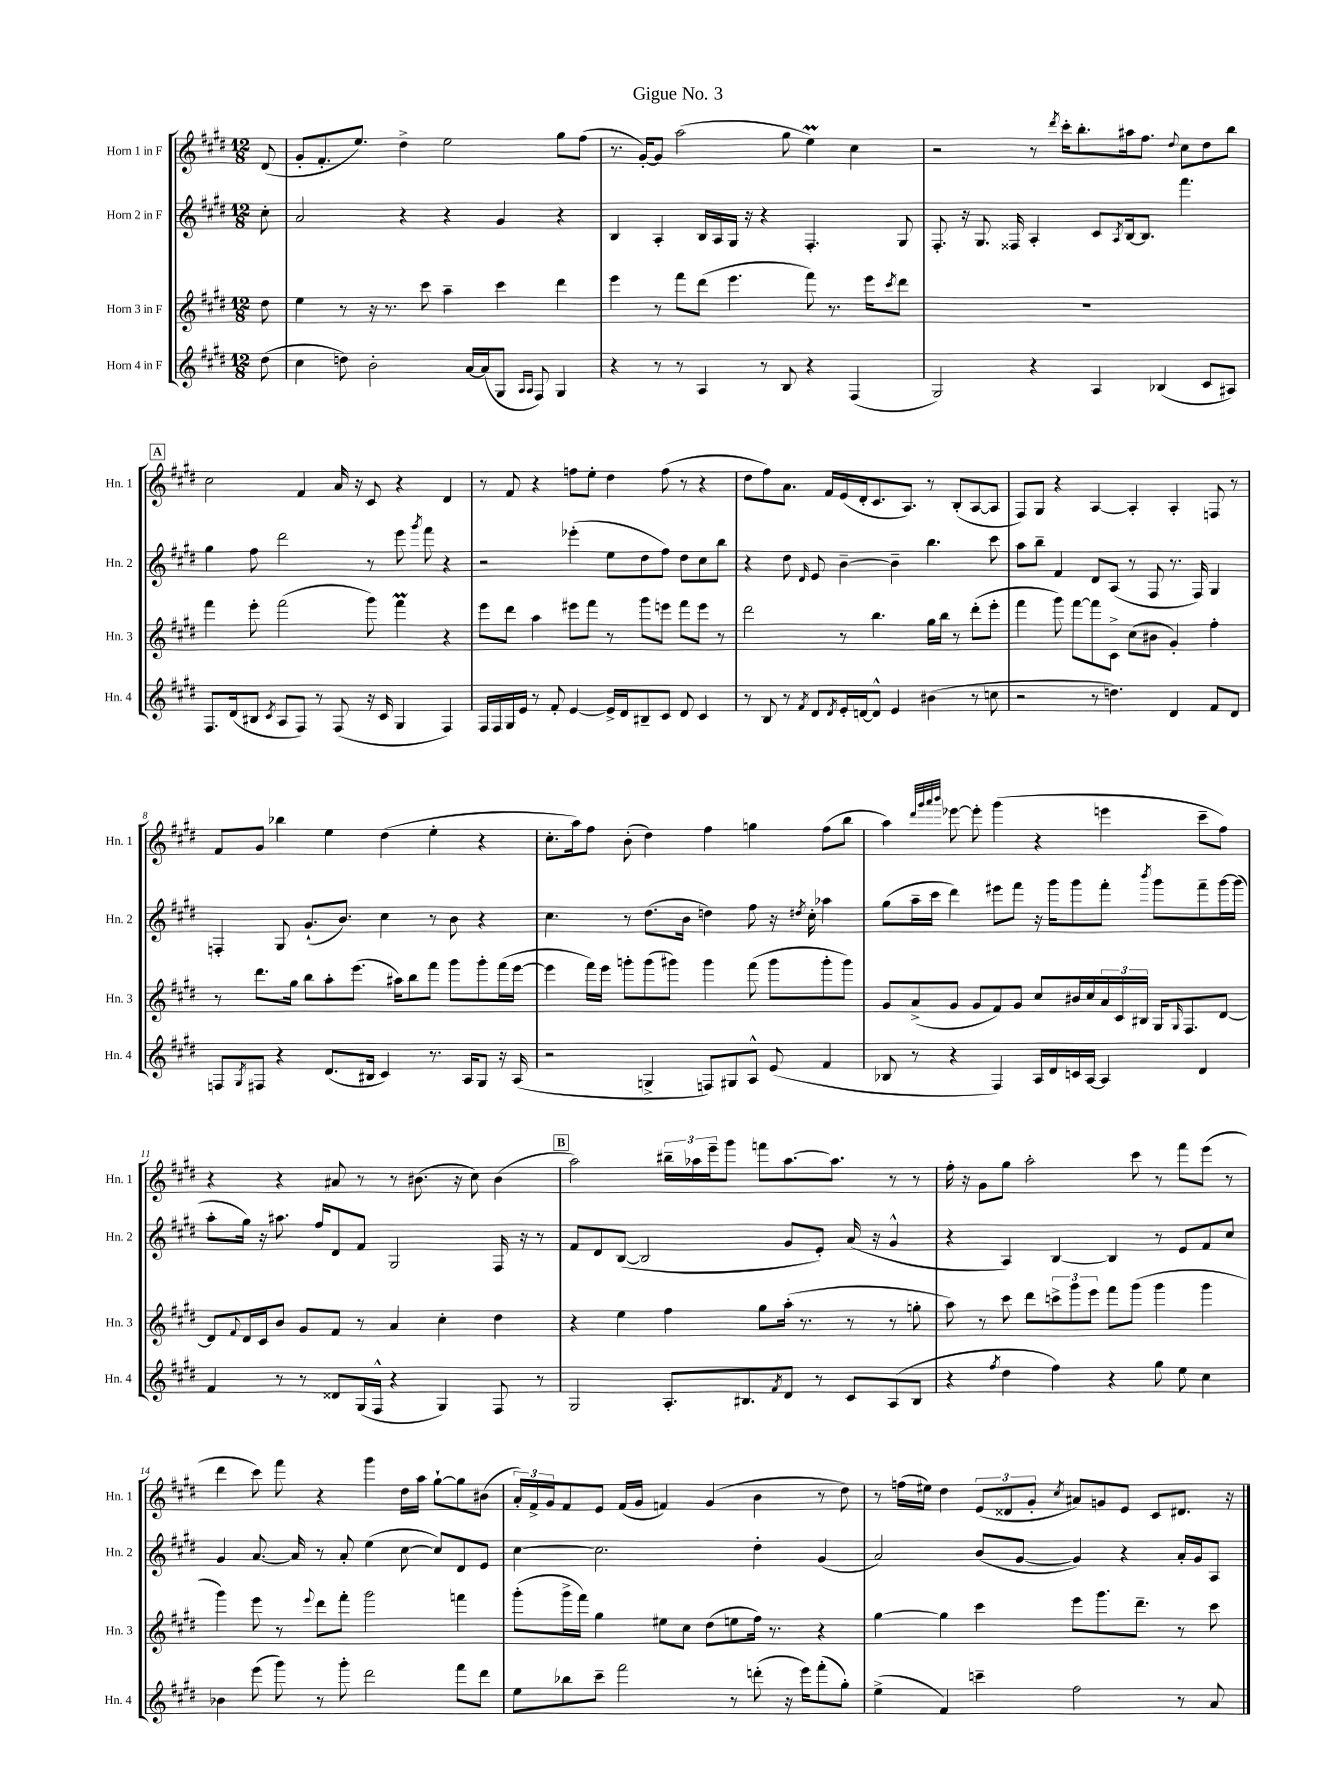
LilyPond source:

\header { title = "Gigue No. 3" }
<<
\new StaffGroup <<
\new Staff = "s0" \with { instrumentName = "Horn 1 in F" shortInstrumentName = "Hn. 1" } {
    \clef treble \key e \major \numericTimeSignature \time 12/8 \partial 8
    dis'8( |
    gis'8-. fis'8.-. e''8.) dis''4-> e''2 gis''8 fis''8( |
    r8. gis'16~-.) gis'8 a''2( gis''8 e''4\prall) cis''4 |
    r2 r8 \acciaccatura { dis'''8 } cis'''16-. b''8.-. ais''16 fis''8. \appoggiatura { dis''8 } cis''8 dis''8 b''8 |
    \mark \markup { \box "A" } cis''2 fis'4 a'16 r16 cis'8 r4 dis'4 |
    r8 fis'8 r4 f''8 e''8-. dis''4 f''8( r8 r4 |
    dis''8 fis''8) a'8. fis'16 e'16( dis'16-. cis'8. a8.) r8 b8-.( a8~ a8 |
    fis8) gis8 r4 a4~ a4-. a4-. f8 r8 |
    fis'8 gis'8 bes''4 e''4 dis''4( e''4-. r4 |
    cis''8.-. a''16) fis''8 b'8-.( dis''4) fis''4 g''4 fis''8( b''8 |
    a''4) \grace { dis'''32 gis'''32 a'''32 b'''32 } ees'''8~ ees'''8-. gis'''4( r4 e'''4 cis'''8-- fis''8) |
    r4 r4 ais'8 r8 r8 bis'8.( r16 cis''8) bis'4( |
    \mark \markup { \box "B" } a''2) \tuplet 3/2 { bis''16-- aes''16 e'''16-- } gis'''8 f'''8 aes''8.~ aes''8. r8 r8 |
    fis''16-. r16 gis'8 gis''8 a''2-. cis'''8 r8 fis'''8 e'''8( r8 |
    dis'''4 cis'''8) fis'''8 r4 gis'''4 dis''16 a''16 gis''8~-! gis''8 bis'8( |
    \tuplet 3/2 { a'16-.) fis'16-> gis'16 } fis'8 e'8 fis'16( gis'16 f'4) gis'4( b'4 r8 dis''8) |
    r8 f''16( eis''16) dis''4 \tuplet 3/2 { e'8( disis'8 gis'8-. } \acciaccatura { cis''8 } ais'8) g'8 e'8 cis'8 dis'8. r16 \bar "|." |
}
\new Staff = "s1" \with { instrumentName = "Horn 2 in F" shortInstrumentName = "Hn. 2" } {
    \clef treble \key e \major \numericTimeSignature \time 12/8 \partial 8
    cis''8-. |
    a'2 r4 r4 gis'4 r4 |
    b4 a4-. b16 a16 gis16 r16 r4 fis4.-. gis8 |
    fis8.-. r16 gis8. fisis16 a4-. cis'8 \acciaccatura { a8 } b16~ b8. fis'''4. |
    \mark \markup { \box "A" } gis''4 fis''8 dis'''2 r8 e'''8 \acciaccatura { gis'''8 } fis'''8 r4 |
    r2 ees'''4-.( e''8 dis''8 fis''8) dis''8 cis''8 b''8 |
    r4 dis''8 \grace { dis'16 } e'8 b'4~-- b'4-- b''4. cis'''8 |
    a''8 b''8-- fis'4 dis'8 a8( r8 fis8 r8. fis16) gis4 |
    f4-. gis8 gis'8.-!( b'8.) cis''4 r8 b'8 r4 |
    cis''4. r8 dis''8.( b'16 d''4) fis''8 r16 \acciaccatura { dis''8 } cis''16-. aes''4 |
    gis''8( a''16-- cis'''16 dis'''4) eis'''8 fis'''8 r16 gis'''16 gis'''8 fis'''8-. \acciaccatura { b'''8 } gis'''8 fis'''8-- gis'''16~ gis'''16( |
    a''8-. gis''16) r16 ais''8. fis''16 dis'8 fis'8 gis2 fis16 r16 r8 |
    \mark \markup { \box "B" } fis'8 dis'8 b8~( b2 gis'8 e'8-.) a'16( r16 gis'4-^ |
    r4 a4) b4~ b4 r8 e'8 fis'8 cis''8 |
    gis'4 a'8.~ a'16 r8 a'8-. e''4( cis''8~ cis''8) dis'8 e'8 |
    cis''4~ cis''2. dis''4-. gis'4( |
    a'2) b'8( gis'8~ gis'4) r4 a'16-. gis'16 a8 \bar "|." |
}
\new Staff = "s2" \with { instrumentName = "Horn 3 in F" shortInstrumentName = "Hn. 3" } {
    \clef treble \key e \major \numericTimeSignature \time 12/8 \partial 8
    dis''8 |
    e''4 r8 r16 r8. cis'''8 a''4-- cis'''4 dis'''4 |
    e'''4 r8 fis'''8 dis'''8( e'''4. fis'''8) r8. e'''16 \acciaccatura { cis'''8 } dis'''8 |
    R1. |
    \mark \markup { \box "A" } fis'''4 e'''8-. fis'''2( gis'''8) fis'''4\prall r4 |
    e'''8 dis'''8 a''4 eis'''8 fis'''8 r8 gis'''8 e'''8 fis'''8 e'''8 r8 |
    dis'''2 r8 b''4. gis''16 b''16 r8 dis'''8-.( e'''8-. |
    fis'''4 gis'''8) fis'''8~ fis'''8 cis'8-> cis''8( bis'8 gis'4-.) fis''4-. |
    r8 dis'''8. gis''16 b''8 a''8-. e'''8.( ais''16) b''8 fis'''8 gis'''8 gis'''8-. fis'''16( e'''16~ |
    e'''4 fis'''16) e'''16 g'''8-. g'''8( gis'''8) gis'''4 fis'''8( gis'''8 gis'''8-. gis'''8) |
    gis'8 a'8->( gis'8 gis'8 fis'8) gis'8 cis''8 bis'16 cis''16 \tuplet 3/2 { a'16 cis'16 bis16 } gis16 \grace { gis16 } fis8. dis'8~ |
    dis'8 \appoggiatura { fis'8 } dis'16 cis'16 b'8 gis'8 fis'8 r8 a'4 cis''4-. dis''4 |
    \mark \markup { \box "B" } r4 e''4 fis''4 gis''8 a''16-.( r8. r8 r8 g''8-. |
    a''8) r8 cis'''8 dis'''8 \tuplet 3/2 { c'''8-> gis'''8 e'''8 } fis'''8 gis'''8( gis'''4 gis'''4 |
    gis'''4) e'''8 r8 \appoggiatura { e'''8 } dis'''8 fis'''8-. gis'''2 f'''4 |
    gis'''8-.( gis'''16-> fis'''16) gis''4 eis''8 cis''8 dis''8( e''8 fis''16) r8. r4 |
    gis''4~ gis''4 cis'''4 e'''8 gis'''8. dis'''8.-- r8 cis'''8 \bar "|." |
}
\new Staff = "s3" \with { instrumentName = "Horn 4 in F" shortInstrumentName = "Hn. 4" } {
    \clef treble \key e \major \numericTimeSignature \time 12/8 \partial 8
    dis''8( |
    cis''4 d''8) b'2-. a'16~ a'16( gis8 \grace { a16 a16 } fis8) gis4 |
    r4 r8 r8 a4 r8 b8 r4 fis4( |
    gis2) r4 a4 bes4( cis'8 ais8) |
    \mark \markup { \box "A" } fis8. dis'16( bis8 \acciaccatura { cis'8 } a8 fis8) r8 fis8( r16 cis'16 gis4 fis4) |
    fis16 fis16 gis16 e'16 r8 fis'8-. e'4~ e'16-> dis'16 bis8-- cis'8 dis'8 cis'4 |
    r8 b8 r8 \acciaccatura { fis'8 } dis'8 \acciaccatura { dis'8 } e'16-. d'16~ d'8-^ e'4 bis'4( r8 c''8 |
    r2 r8 d''4.) dis'4 fis'8 dis'8 |
    f8 \acciaccatura { gis8 } fis8 r4 dis'8.( bis16 cis'4) r8. a16 gis8 r16 a16( |
    r2 g4-> f8) gis8 a8-^ e'8( fis'4 |
    bes8 r8 r4 fis4) a16 dis'16 c'16 a16~ a4 dis'4 |
    fis'4 r8 r8 disis'8 gis16( fis16-^ r4 gis4) fis8 r8 |
    \mark \markup { \box "B" } gis2 a8.-. bis8. \acciaccatura { fis'8 } dis'8 r8 cis'8 a8( bis8 |
    r4 \acciaccatura { fis''8 } dis''4 fis''4) r4 gis''8 e''8 cis''4 |
    bes'4 e'''8( gis'''8) r8 gis'''8-. dis'''2 fis'''8 dis'''8 |
    e''8 bes''8 cis'''8-- fis'''2 r8 d'''8-.( r16 e'''16) fis'''8-.( gis''8-.) |
    e''4->( fis'4) c'''4-- fis''2 r8 a'8 \bar "|." |
}
>>
>>
